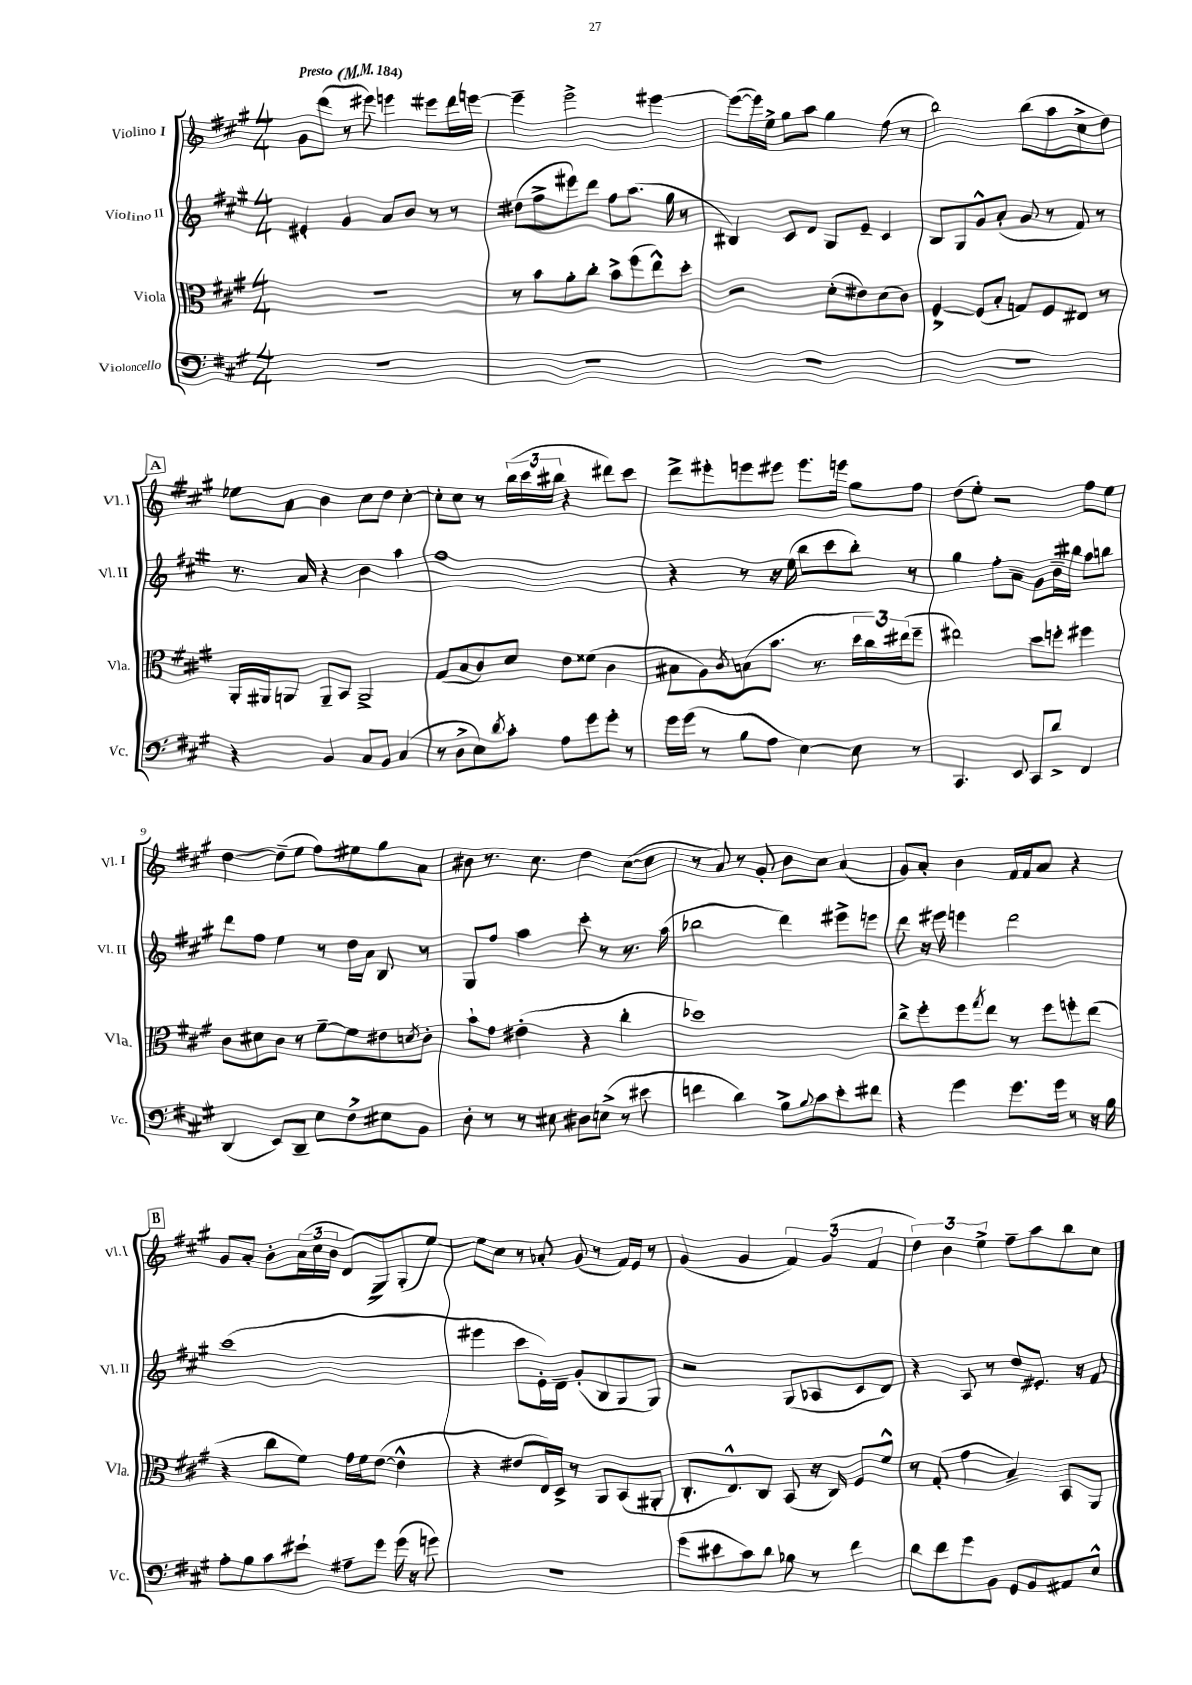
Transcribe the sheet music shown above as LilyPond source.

<<
\new StaffGroup <<
\new Staff = "s0" \with { instrumentName = "Violino I" shortInstrumentName = "Vl. I" } {
    \clef treble \key a \major \numericTimeSignature \time 4/4 \tempo "Presto" 4 = 184
    gis'8 d'''8( r8 eis'''8) e'''4 eis'''8 d'''16 e'''16~ |
    e'''4-- e'''2-> eis'''4~ |
    eis'''8~( eis'''16) e''16-> gis''8 a''8 gis''4 fis''8( r8 |
    b''2) b''8( a''8 cis''8-> d''8) |
    \mark \markup { \box "A" } ees''8 a'8 b'4 cis''8 d''8 cis''4~-. |
    cis''8-. cis''8 r8 \tuplet 3/2 { b''16( cis'''16 bis''16 } r4 dis'''8) cis'''8 |
    d'''8-> eis'''8-. e'''8 eis'''8 eis'''8. e'''16 gis''8 fis''8 |
    d''8( e''8-.) r2 fis''8 e''8 |
    d''4~ d''8--( e''8 fis''8) eis''8 gis''8 a'8 |
    bis'8 r8. cis''8. d''4 cis''8~( cis''8 |
    r8 a'8) r8 gis'8-. b'8 cis''8 a'4( |
    gis'8) a'8-. b'4 fis'16 fis'16 a'8 r4 |
    \mark \markup { \box "B" } gis'8 a'8-. b'8-. \tuplet 3/2 { a'16( cis''16 b'16 } d'8) gis8-> gis8-.( e''8~) |
    e''8 cis''8 r8 aes'8-. gis'8( r8 fis'16) e'16 r8 |
    gis'4( gis'4 \tuplet 3/2 { fis'4) gis'4( fis'4 } |
    \tuplet 3/2 { d''4) b'4 e''4-> } fis''8-- a''8 b''8 cis''8 \bar "|." |
}
\new Staff = "s1" \with { instrumentName = "Violino II" shortInstrumentName = "Vl. II" } {
    \clef treble \key a \major \numericTimeSignature \time 4/4
    eis'4-. gis'4 a'8 b'8 r8 r8 |
    dis''8( fis''8-> eis'''8) d'''8 fis''8 a''8.( gis''16 r8 |
    bis4) cis'8 d'8 gis8 e'8-- cis'4 |
    b8 gis8 gis'8-^ a'8-.( gis'8 r8 fis'8) r8 |
    \mark \markup { \box "A" } r8. a'16 r4 b'4 a''4 |
    fis''1 |
    r4 r8 r16 e''16( b''8 cis'''8 b''8-.) r8 |
    gis''4 fis''8-. a'8-- gis'8 b'16-- bis''16 a''8 b''8 |
    d'''8 fis''8 e''4 r8 d''16 a'16 b8 r8 |
    gis8 fis''8 a''4 cis'''8-. r8 r8. a''16( |
    bes''2 d'''4) eis'''8-> e'''8 |
    d'''8 r16 eis'''16 e'''4 d'''2 |
    \mark \markup { \box "B" } cis'''1( |
    eis'''4 cis'''8 e'16-.) d'16-- gis'8-.( b8 gis8 gis8) |
    r2 gis8( aes8 cis'8 d'8) |
    r4 a8 r8 d''8 eis'8.-. r16 fis'8 \bar "|." |
}
\new Staff = "s2" \with { instrumentName = "Viola" shortInstrumentName = "Vla." } {
    \clef alto \key a \major \numericTimeSignature \time 4/4
    R1 |
    r8 b'8 a'8-. cis''8-. b'8-> fis''8( e''8-^) d''8-. |
    r2 d'8-.( eis'8) d'8( cis'8) |
    fis4~-> fis8( b8-. g8) fis8 eis8 r8 |
    \mark \markup { \box "A" } a,16-. ais,16 a,8 a,8-- b,8 a,2-> |
    gis8( b8 cis'8) d'8 e'8 fisis'8( cis'4 |
    bis8 a8) \acciaccatura { cis'8 } b8( b'8. r8. \tuplet 3/2 { d''16 cis''16) eis''16( } fis''8-- |
    eis''2) d''8 f''8-. fis''4 |
    cis'8 dis'8 cis'8 r8 fis'8~-- fis'8 eis'8 \acciaccatura { d'8 } cis'8-. |
    b'8-! gis'8 eis'4-.( r4 cis''4-. |
    des''1) |
    cis''8-> fis''8-. fis''8 \acciaccatura { gis''8 } e''8 r8 fis''8 f''8-. e''8( |
    \mark \markup { \box "B" } r4 cis''8 fis'8) gis'16 fis'16 e'8~( e'4-^ |
    r4 eis'8 e16) d16-> r8 a,8 b,8( ais,8-. |
    cis8.-. e8.-^) cis8 b,8( r16 cis16) fis8 fis'8-^ |
    r8 gis8-.( gis'4 b4--) b,8 a,8 \bar "|." |
}
\new Staff = "s3" \with { instrumentName = "Violoncello" shortInstrumentName = "Vc." } {
    \clef bass \key a \major \numericTimeSignature \time 4/4
    R1 |
    R1 |
    R1 |
    R1 |
    \mark \markup { \box "A" } r4 b,4 cis8 b,8 cis4( |
    r8 d8-> e8) \acciaccatura { d'8 } cis'8-. a8 gis'8 gis'8-. r8 |
    gis'16 gis'16( r8 b8 a8 e4~) e8 r8 |
    cis,4. e,8 cis,8 d'8-> fis,4 |
    d,4( e,8) d,8-- e8 fis8-> eis8 b,8 |
    d8-. r8 r8 eis8 dis8 e8->( r8 eis'8 |
    f'4 d'4) b8-> \appoggiatura { b8 } cis'8 e'8-. fis'8 |
    r4 gis'4 gis'8. gis'16 r8 r16 b16 |
    \mark \markup { \box "B" } a8-. b8 cis'8 eis'8-! ais8-- gis'8 gis'16( r16 g'8) |
    R1 |
    gis'8( eis'8 cis'8) d'8 bes8 r8 fis'4 |
    d'8 fis'8 gis'8 b,8 gis,8 b,8 ais,8 e8-^ \bar "|." |
}
>>
>>
